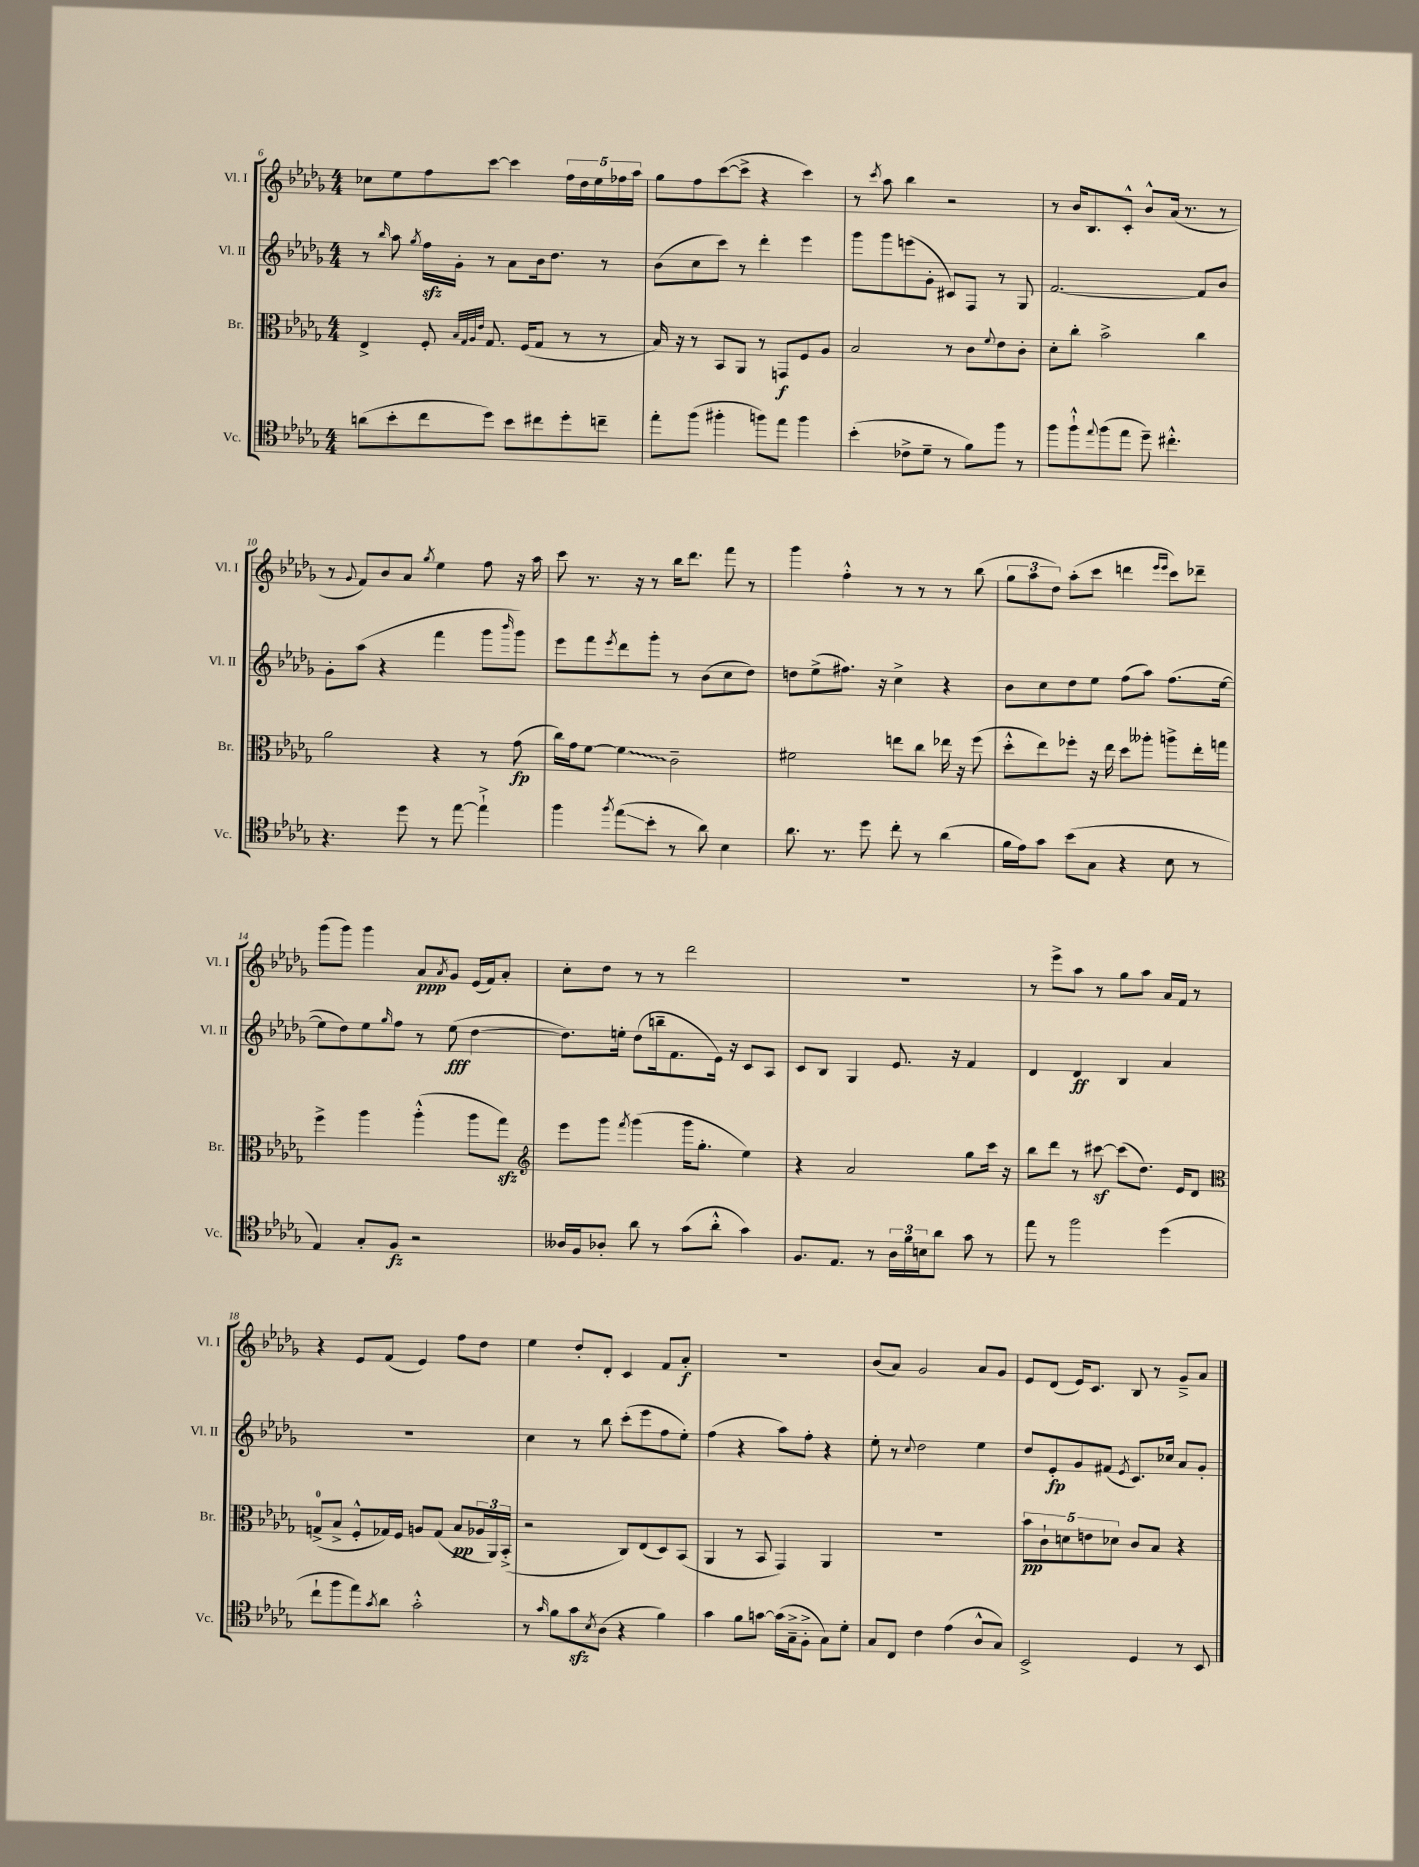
<<
\new StaffGroup <<
\new Staff = "s0" \with { instrumentName = "Vl. I" shortInstrumentName = "Vl. I" } {
    \clef treble \key des \major \numericTimeSignature \time 4/4
    ces''8 ees''8 f''8 c'''8~ c'''4 \tuplet 5/4 { f''16 des''16 ees''16 fes''16 aes''16 } |
    ges''8 f''8 c'''8~( c'''8-> r4 c'''4) |
    r8 \acciaccatura { c'''8 } aes''8 bes''4 r2 |
    r8 bes'16 bes8. c'8-.-^ bes'8-^ aes'16( r8. r8 |
    r8 \appoggiatura { ges'8 } f'8) bes'8 aes'8 \acciaccatura { ges''8 } ees''4 f''8 r16 aes''16 |
    c'''8 r8. r16 r8 bes''16 des'''8. f'''8 r8 |
    ges'''4 f''4-.-^ r8 r8 r8 bes''8( |
    \tuplet 3/2 { ges''8 aes''8 des''8) } aes''8-.( c'''8 d'''4 \grace { ees'''16 ees'''16 } c'''8) des'''8-- |
    ges'''8( ges'''8) ges'''4 aes'8\ppp \acciaccatura { aes'8 } ges'8 ees'16( f'16) aes'8-. |
    c''8-. des''8 r8 r8 des'''2 |
    R1 |
    r8 ees'''8-> aes''8 r8 ges''8 aes''8 aes'16 f'16 r8 |
    r4 ees'8 f'8( ees'4) f''8 des''8 |
    ees''4 des''8-. des'8-. c'4 f'8 aes'8-.\f |
    R1 |
    bes'8( aes'8) ges'2 aes'8 ges'8 |
    ees'8 des'8( ees'16) c'8. bes8 r8 ges'8---> aes'8 \bar "|." |
}
\new Staff = "s1" \with { instrumentName = "Vl. II" shortInstrumentName = "Vl. II" } {
    \clef treble \key des \major \numericTimeSignature \time 4/4
    r8 \grace { bes''16 } aes''8 \acciaccatura { ges''8 } f''16\sfz ges'16-. r8 aes'8 bes'16 des''8. r8 |
    bes'8( c''8 c'''8) r8 des'''4-. ees'''4 |
    ges'''8 ges'''8 e'''8( ges'8-. cis'8) f8 r8 ges8 |
    f'2.~ f'8 bes'8 |
    ges'8-. aes''8( r4 f'''4 ges'''8 \grace { bes'''16 } ges'''8) |
    ees'''8 f'''8 \acciaccatura { ees'''8 } des'''8 ges'''8-. r8 bes'8( c''8 des''8) |
    d''8 ees''8->( fis''8.) r16 c''4-> r4 |
    bes'8 c''8 des''8 ees''8 f''8( aes''8) f''8.( ees''16~ |
    ees''8 des''8) ees''8 \grace { ges''16 } f''8 r8 ees''8\fff( des''4~ |
    des''8.) e''16-. des''8( b''16-- f'8. ees'16) r16 c'8 aes8 |
    c'8 bes8 ges4 ees'8. r16 f'4 |
    des'4 des'4\ff bes4 aes'4 |
    R1 |
    c''4 r8 bes''8 c'''8-.( ees'''8 f''8 ees''8-.) |
    f''4( r4 aes''8) f''8-. r4 |
    ees''8-. r8 \appoggiatura { c''8 } des''2 ees''4 |
    des''8 ees'8-.\fp ges'8 fis'8( \acciaccatura { ees'8 } c'8.) ces''16 aes'8 ges'8-. \bar "|." |
}
\new Staff = "s2" \with { instrumentName = "Br." shortInstrumentName = "Br." } {
    \clef alto \key des \major \numericTimeSignature \time 4/4
    ees4-> f8-. \grace { bes32 ges32 aes32 ees'32 } ges8. f16( ges8 r8 r8 |
    bes16) r16 r8 bes,8 aes,8 r8 g,8\f f8 aes8 |
    bes2 r8 c'8 \appoggiatura { f'8 } ees'8 c'8-. |
    des'8-. c''8-. bes'2-> c''4 |
    aes'2 r4 r8 ges'8\fp( |
    c''16) ges'16 f'8~ \once \override Glissando.style = #'zigzag f'4\glissando c'2-- |
    fis'2 e''8 c''8 ees''16 r16 f''8( |
    des''8-.-^ ees''8) fes''8-. r16 ees''16 des''8 aeses''8-. a''8-> ees''16-. g''16 |
    f''4-> aes''4 aes''4-.-^( aes''8 ges''8\sfz) |
    \clef treble ees'''8 ges'''8 \acciaccatura { f'''8 } ges'''4( ges'''16 ges''8.-. ees''4) |
    r4 aes'2 ges''8 c'''16 r16 |
    bes''8 des'''8 r8 cis'''8~\sf cis'''8( des''8.) ees'16 des'8 |
    \clef alto g8-0->( bes8-> f8-.-^ ges16) f16 a8 ges8( bes8\pp \tuplet 3/2 { aes16 aes,16) bes,16-.->( } |
    r2 c8) ees8( des8) bes,8( |
    aes,4 r8 bes,8 ges,4) aes,4 |
    R1 |
    \tuplet 5/4 { bes'8\pp c'8-! d'8 e'8 des'8 } c'8 bes8 r4 \bar "|." |
}
\new Staff = "s3" \with { instrumentName = "Vc." shortInstrumentName = "Vc." } {
    \clef tenor \key des \major \numericTimeSignature \time 4/4
    a'8( bes'8-. c''8 des''8) bes'8 cis''8 des''8-. c''8-- |
    ees''8-. f''8( fis''4-. f''8) ees''8 f''4 |
    bes'4-.( ces'8-> des'8-- r8 f'8) f''8 r8 |
    f''8 f''8-!-^ \appoggiatura { ees''8 } f''8( ees''8 des''8--) cis''4.-.-^ |
    r4. des''8 r8 ees''8~ ees''4-!-> |
    f''4 \acciaccatura { f''8 } ees''8\glissando( bes'8-. r8 aes'8) bes4 |
    aes'8. r8. des''8 c''8-. r8 aes'4( |
    f'16 ees'16) ges'8 bes'8( ges8 r4 bes8 r8 |
    ees4) ges8-. f8\fz r2 |
    aeses16 f16 aes8-. aes'8 r8 ges'8( aes'8-.-^ ges'4) |
    f8. ees8. r8 \tuplet 3/2 { aes16 f'16 b16 } aes'8 ges'8 r8 |
    ees''8 r8 f''2 des''4( |
    c''8-! f''8 ees''8) \acciaccatura { ges'8 } aes'8 ges'2-.-^ |
    r8 \grace { ges'16 } f'8 ges'8\sfz \acciaccatura { bes8 } aes8( r4 f'4) |
    ges'4 f'8 g'8~ g'16( ges16---> f8-.-> ges8) des'8-. |
    ges8 c8 c'4 ees'4( aes8-^ ges8) |
    bes,2-> des4 r8 bes,8 \bar "|." |
}
>>
>>
\layout { \context { \Score currentBarNumber = #6 } }
